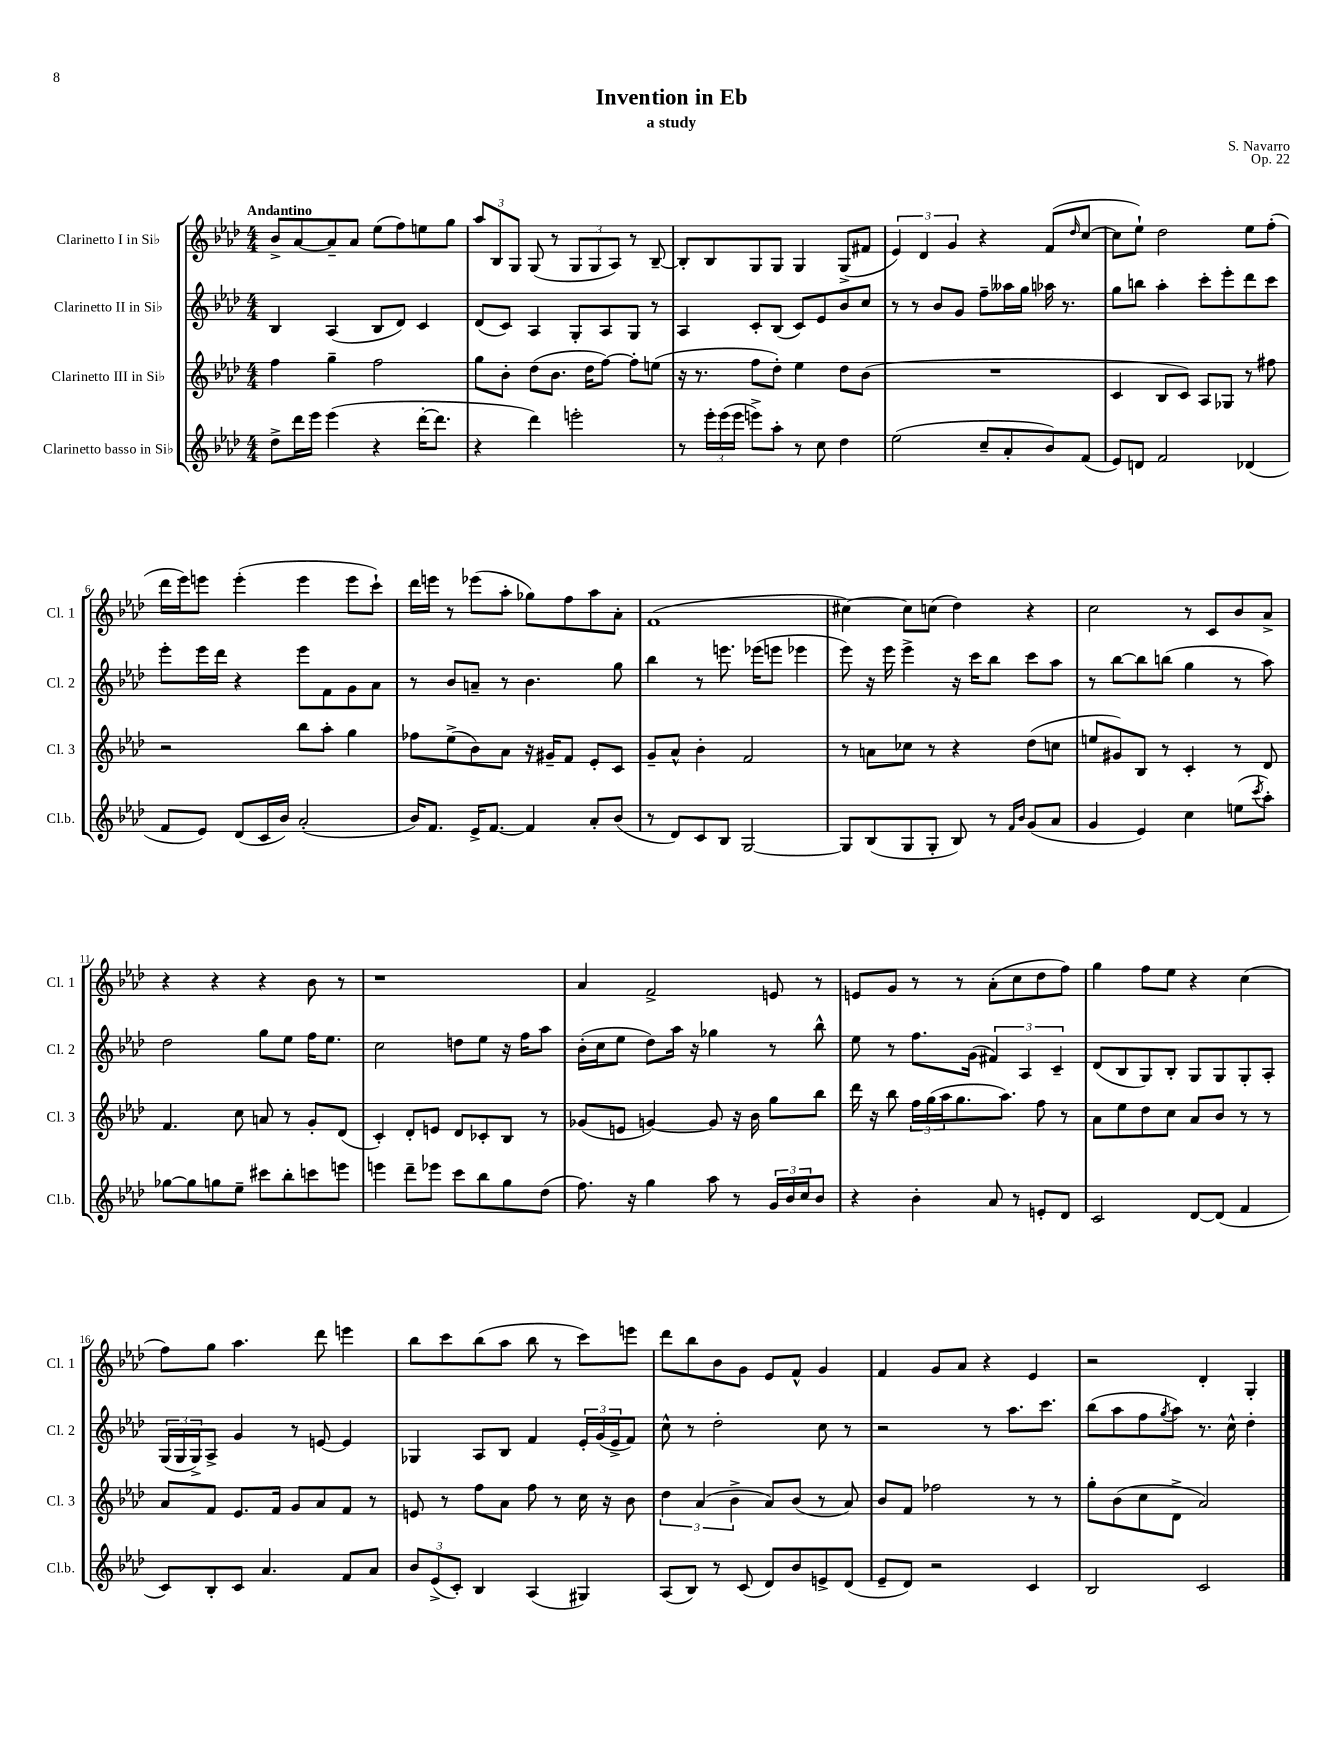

**kern	**kern	**kern	**kern
*staff4	*staff3	*staff2	*staff1
*clefG2	*clefG2	*clefG2	*clefG2
*k[b-e-a-d-]	*k[b-e-a-d-]	*k[b-e-a-d-]	*k[b-e-a-d-]
*M4/4	*M4/4	*M4/4	*M4/4
8dd-^\L	4ff\	4B-/	8b-^/L
16ddd-\L	.	.	[8a-/
16eee-\JJ	.	.	.
(4eee-\	4gg~\	(4A-/	8a-~/]
.	.	.	8a-/J
4r	2ff\	8B-/L	(8ee-\L
.	.	8d-/J)	8ff\)
[16ddd-'\LK	.	4c/	8ee\
8.ddd-\]J	.	.	.
.	.	.	8gg\J
=	=	=	=
4r	8gg\L	(8d-/L	12aa-/L
.	.	.	12B-/
.	8b-'\J	8c/J)	.
.	.	.	12G/J
4ddd-\)	(8dd-\L	4A-/	(8G/
.	8.b-\J	.	8r
2eee'\	.	8G'/L	12G/L
.	16dd-\LK	.	.
.	.	.	12G/
.	[8ff\J)	8A-/	.
.	.	.	12A-/J)
.	8ff'\]L	8G/J	8r
.	(8ee\J	8r	[8B-~/
=	=	=	=
8r	16r	4A-/	8B-'/]L
.	8.r	.	.
24eee-'\LL	.	.	8B-/
(24eee-\	.	.	.
24eee-\JJ	.	.	.
8eee^\L)	8ff\L	8c'/L	8G/
8aa-'\J	8dd-'\J)	(8B-/J	8G/J
8r	4ee-\	8c/L)	4G/
8cc\	.	8e-/	.
4dd-\	8dd-\L	8b-/	(8G^/L
.	(8b-\J	8cc/J	8f#/J
=	=	=	=
(2ee-\	1r	8r	6e-/)
.	.	8r	.
.	.	.	6d-/
.	.	8b-/L	.
.	.	.	6g/
.	.	8g/J	.
8cc~/L	.	8ff~\L	4r
8a-'/	.	16aa--\L	.
.	.	16gg\JJ	.
8b-/)	.	16aa-\	(8f/L
.	.	8.r	.
.	.	.	16qqdd-/
(8f/J	.	.	[8cc/J
=	=	=	=
8e-/L)	4c/	8gg\L	8cc\]L
8d/J	.	8bb\J	8ee-`\J)
2f/	8B-/L	4aa-'\	2dd-\
.	8c/J)	.	.
.	8A-/L	8ccc'\L	.
.	8G-/J	8eee-'\	.
(4d-/	8r	8ddd-\	8ee-\L
.	8ff#\	8ccc\J	(8ff'\J
=	=	=	=
8f/L	2r	8eee-'\L	16ddd-\LL
.	.	.	16eee-\J)
8e-/J)	.	16eee-\L	8eee\J
.	.	16ddd-\JJ	.
(8d-/L	.	4r	(4eee'\
16c/L	.	.	.
16b-/JJ)	.	.	.
(2a-'/	8bb-\L	8eee-\L	4eee\
.	8aa-'\J	8f\	.
.	4gg\	8g\	8eee\L
.	.	8a-\J	8ccc`\J)
=	=	=	=
16b-/LK)	8ff-\L	8r	16ddd-\LL
8.f/J	.	.	16eee\JJ
.	(8ee-^\	8b-/L	8r
16e-^/LK	8b-\)	8a~/J	(8eee-\L
[8.f/J	.	.	.
.	8a-\J	8r	8aa-'\J
4f/]	16r	4.b-\	8gg-\L)
.	16g#~/LK	.	.
.	8f/J	.	8ff\
8a-'/L	8e-'/L	.	8aa-\
(8b-/J	8c/J	8gg\	8a-'\J
=	=	=	=
8r	8g~/L	4bb-\	(1f
8d-/L)	8a-^^/J	.	.
8c/	4b-'\	8r	.
8B-/J	.	8.eee\	.
[2G/	2f/	.	.
.	.	(16eee-\LK	.
.	.	8eee\J	.
.	.	4eee-\	.
=	=	=	=
8G/]L	8r	8eee-\)	[4cc#\)
(8B-/	8a\L	16r	.
.	.	16eee-\	.
8G/	8cc-\J	4eee-^\	8cc#\]L
8G'/J	8r	.	(8cc\J
8B-/)	4r	16r	4dd-\)
.	.	16ccc\LK	.
8r	.	8bb-\J	.
16qqf/LL	.	.	.
16qqb-/JJ	.	.	.
(8g/L	(8dd-\L	8ccc\L	4r
8a-/J	8cc\J	8aa-\J	.
=	=	=	=
4g/	8ee/L	8r	2cc\
.	8g#/)	[8bb-\L	.
4e-/)	8B-/J	8bb-\]	.
.	8r	(8bb\J	.
4cc\	4c'/	4gg\	8r
.	.	.	8c/L
(8ee\L	8r	8r	8b-/
8qccc/	.	.	.
8aa-'\J)	8d-/	8aa-\)	8a-^/J
=	=	=	=
[8gg-\L	4.f/	2dd-\	4r
8gg-\]	.	.	.
8gg\	.	.	4r
8ee-~\J	8cc\	.	.
8ccc#\L	8a/	8gg\L	4r
8bb-'\	8r	8ee-\J	.
8ccc\	8g'/L	16ff\LK	8b-\
.	.	8.ee-\J	.
8eee\J	(8d-/J	.	8r
=	=	=	=
4eee\	4c'/)	2cc\	1r
8ddd-~\L	8d-'/L	.	.
8eee-\J	8e/J	.	.
8ccc\L	8d-/L	8dd\L	.
8bb-\	8c-'/	8ee-\J	.
8gg\	8B-/J	16r	.
.	.	16ff\LK	.
(8dd-\J	8r	8aa-\J	.
=	=	=	=
8.ff\)	(8g-/L	(16b-'\LL	4a-/
.	.	16cc\J	.
.	8e/J	8ee-\J	.
16r	.	.	.
4gg\	[4g/)	8dd-\L)	2f^/
.	.	16aa-\Jk	.
.	.	16r	.
8aa-\	8g/]	4gg-\	.
8r	16r	.	.
.	16b-\	.	.
24g/LL	8gg\L	8r	8e/
24b-/	.	.	.
24cc/J	.	.	.
8b-/J	8bb-\J	8bb-^^\	8r
=	=	=	=
4r	16ddd-\	8ee-\	8e/L
.	16r	.	.
.	8bb-\	8r	8g/J
4b-'\	24ff\LL	8.ff\L	8r
.	(24gg\	.	.
.	24aa-\J	.	.
.	8.gg\	.	8r
.	.	(16g\Jk	.
8a-/	.	6f#/)	(8a-'\L
.	8.aa-\J)	.	.
8r	.	.	8cc\
.	.	6A-/	.
8e'/L	8ff\	.	8dd-\
.	.	6c~/	.
8d-/J	8r	.	8ff\J)
=	=	=	=
2c/	8a-\L	(8d-/L	4gg\
.	8ee-\	8B-/	.
.	8dd-\	8G/)	8ff\L
.	8cc\J	8B-'/J	8ee-\J
[8d-/L	8a-/L	8G/L	4r
(8d-/]J	8b-/J	8G/	.
4f/	8r	8G'/	(4cc\
.	8r	8A-'/J	.
=	=	=	=
8c/L)	8a-/L	(24G/LL	8ff\L)
.	.	24G/	.
.	.	24G^/J)	.
8B-'/	8f/J	8A-^/J	8gg\J
8c/J	8.e-/L	4g/	4.aa-\
4.a-/	.	.	.
.	16f/Jk	.	.
.	8g/L	8r	.
.	8a-/	[8e/	8ddd-\
8f/L	8f/J	4e/]	4eee\
8a-/J	8r	.	.
=	=	=	=
12b-/L	8e/	4G-/	8bb-\L
(12e-^/	.	.	.
.	8r	.	8ccc\
12c'/J)	.	.	.
4B-/	8ff\L	8A-/L	(8bb-\
.	8a-\J	8B-/J	8aa-\J
(4A-/	8ff\	4f/	8bb-\
.	8r	.	8r
4G#/)	16cc\	24e-'/LL	8ccc\L)
.	.	(24g/	.
.	16r	.	.
.	.	24e-^/J	.
.	8b-\	8f/J)	8eee\J
=	=	=	=
(8A-/L	6dd-\	8cc^^\	8ddd-\L
8B-/J)	.	8r	8bb-\
.	(6a-/	.	.
8r	.	2dd-'\	8b-\
.	6b-^\	.	.
(8c/	.	.	8g\J
8d-/L)	8a-/L)	.	8e-/L
8b-/	(8b-/J	.	8f^^/J
8e^/	8r	8cc\	4g/
(8d-/J	8a-/)	8r	.
=	=	=	=
8e-~/L	8b-/L	2r	4f/
8d-/J)	8f/J	.	.
2r	2ff-\	.	8g/L
.	.	.	8a-/J
.	.	8r	4r
.	.	8.aa-\L	.
4c/	8r	.	4e-/
.	.	8.ccc\J	.
.	8r	.	.
=	=	=	=
2B-/	8gg'\L	(8bb-\L	2r
.	(8b-\	8aa-\	.
.	8cc\	8ff\	.
.	.	8qgg/	.
.	8d-^\J	8aa-\J)	.
2c/	2a-/)	8.r	4d-'/
.	.	16cc^^\	.
.	.	4dd-'\	4G'/
==	==	==	==
*-	*-	*-	*-
